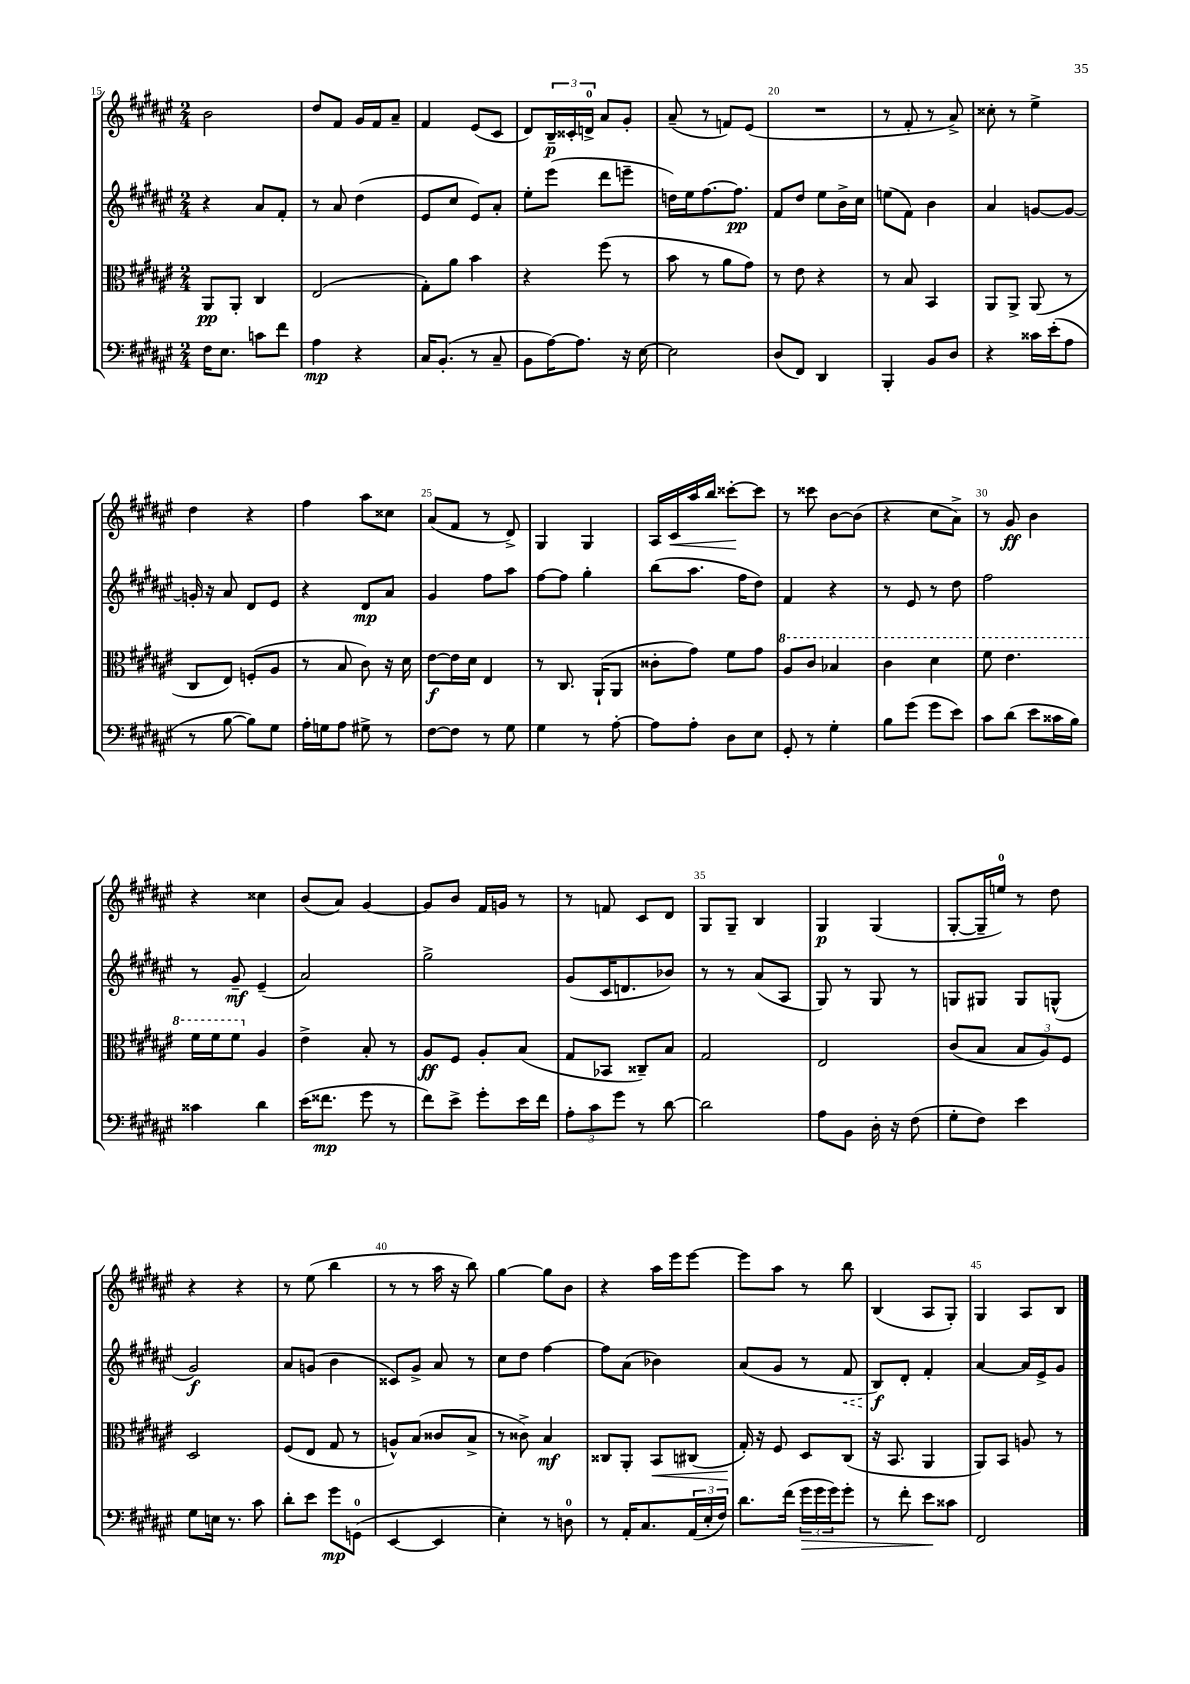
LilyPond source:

<<
\new StaffGroup <<
\new Staff = "s0" {
    \clef treble \key fis \major \numericTimeSignature \time 2/4
    b'2 |
    dis''8 fis'8 gis'16 fis'16 ais'8-- |
    fis'4 eis'8( cis'8 |
    dis'8) \tuplet 3/2 { b16--\p cisis'16-. d'16-0-> } ais'8 gis'8-. |
    ais'8--( r8 f'8) eis'8( |
    R2 |
    r8 fis'8-. r8 ais'8->) |
    cisis''8-. r8 eis''4-> |
    dis''4 r4 |
    fis''4 ais''8 cisis''8 |
    ais'8( fis'8 r8 dis'8->) |
    gis4 gis4 |
    ais16 cis'16\< ais''16 b''16 cisis'''8~-.\! cisis'''8 |
    r8 cisis'''8 b'8~ b'8( |
    r4 cis''8 ais'8->) |
    r8 gis'8\ff b'4 |
    r4 cisis''4 |
    b'8( ais'8) gis'4~ |
    gis'8 b'8 fis'16 g'16 r8 |
    r8 f'8 cis'8 dis'8 |
    gis8 gis8-- b4 |
    gis4\p gis4( |
    gis8~-. gis16-- e''16-0) r8 dis''8 |
    r4 r4 |
    r8 eis''8( b''4 |
    r8 r8 ais''16 r16 b''8) |
    gis''4~ gis''8 b'8 |
    r4 ais''16 eis'''16 eis'''8~ |
    eis'''8 ais''8 r8 b''8 |
    b4( ais8 gis8-.) |
    gis4 ais8 b8 \bar "|." |
}
\new Staff = "s1" {
    \clef treble \key fis \major \numericTimeSignature \time 2/4
    r4 ais'8 fis'8-. |
    r8 ais'8 dis''4( |
    eis'8 cis''8 eis'8) ais'8-. |
    eis''8-. eis'''8( dis'''8 e'''8-- |
    d''16) eis''16 fis''8.~ fis''8.\pp |
    fis'8 dis''8 eis''8 b'16-> cis''16 |
    e''8( fis'8) b'4 |
    ais'4 g'8~ g'8~ |
    g'16-. r16 ais'8 dis'8 eis'8 |
    r4 dis'8\mp ais'8 |
    gis'4 fis''8 ais''8 |
    fis''8~ fis''8 gis''4-. |
    b''8( ais''8. fis''16 dis''8) |
    fis'4 r4 |
    r8 eis'8 r8 dis''8 |
    fis''2 |
    r8 gis'8--\mf eis'4--( |
    ais'2) |
    gis''2-> |
    gis'8( cis'16 d'8. bes'8) |
    r8 r8 ais'8( ais8 |
    gis8) r8 gis8 r8 |
    g8 gis8 gis8 g8-^( |
    gis'2\f) |
    ais'8 g'8( b'4 |
    cisis'8) gis'8-> ais'8 r8 |
    cis''8 dis''8 fis''4~ |
    fis''8 ais'8( bes'4) |
    ais'8( gis'8 r8 \once \override Hairpin.style = #'dashed-line fis'8\< |
    b8\f\!) dis'8-. fis'4-. |
    ais'4~ ais'16 eis'16-> gis'8 \bar "|." |
}
\new Staff = "s2" {
    \clef alto \key fis \major \numericTimeSignature \time 2/4
    ais,8\pp ais,8-. cis4 |
    eis2( |
    gis8-.) ais'8 b'4 |
    r4 fis''8( r8 |
    b'8 r8 ais'8 gis'8) |
    r8 eis'8 r4 |
    r8 b8 b,4 |
    ais,8 ais,8-> ais,8( r8 |
    cis8 eis8) f8-.( ais8 |
    r8 b8 cis'8) r16 dis'16 |
    eis'8~\f eis'16 dis'16 eis4 |
    r8 cis8. ais,16-!( ais,8 |
    cisis'8-. gis'8) fis'8 gis'8 |
    \ottava #1 ais'8 cis''8 bes'4 |
    cis''4 dis''4 |
    fis''8 eis''4. |
    fis''16 fis''16 fis''8 \ottava #0 ais4 |
    eis'4-> b8-. r8 |
    ais8\ff fis8 ais8-. b8( |
    gis8 bes,8 cisis8--) b8 |
    gis2 |
    eis2 |
    cis'8( b8 \tuplet 3/2 { b8 ais8) fis8 } |
    dis2 |
    fis8( eis8 gis8 r8 |
    a8-^) b8( cisis'8 b8-> |
    r8 cisis'8->) b4\mf |
    cisis8 ais,8-. b,8\< cis8( |
    gis16-.\!) r16 fis8 dis8 cis8( |
    r16 b,8. ais,4 |
    ais,8) b,8 a8 r8 \bar "|." |
}
\new Staff = "s3" {
    \clef bass \key fis \major \numericTimeSignature \time 2/4
    fis16 eis8. c'8 fis'8 |
    ais4\mp r4 |
    cis16 b,8.-.( r8 cis8-- |
    b,8 ais16~) ais8. r16 eis16~ |
    eis2 |
    dis8( fis,8) dis,4 |
    b,,4-. b,8 dis8 |
    r4 cisis'16 eis'16-.( ais8 |
    r8 b8~ b8) gis8 |
    ais16-. g16 ais8 gis8-> r8 |
    fis8~ fis8 r8 gis8 |
    gis4 r8 ais8~-. |
    ais8 ais8-. dis8 eis8 |
    gis,8-. r8 gis4-. |
    b8 gis'8( gis'8 eis'8) |
    cis'8 dis'8( eis'8 cisis'16 b16) |
    cisis'4 dis'4 |
    eis'16( fisis'8.\mp gis'8 r8 |
    fis'8) eis'8-> gis'8-. eis'16 fis'16 |
    \tuplet 3/2 { ais8-. cis'8 gis'8 } r8 dis'8~ |
    dis'2 |
    ais8 b,8 dis16-. r16 fis8( |
    gis8-. fis8) eis'4 |
    gis8 e16 r8. cis'8 |
    dis'8-. eis'8 gis'8\mp g,8-0( |
    eis,4~ eis,4 |
    eis4-.) r8 d8-0 |
    r8 ais,16-. cis8. \tuplet 3/2 { ais,16( eis16-. fis16) } |
    dis'8. fis'16( \tuplet 3/2 { gis'16\> gis'16 gis'16) } gis'8-. |
    r8 fis'8-. eis'8\! cisis'8 |
    fis,2 \bar "|." |
}
>>
>>
\layout { \context { \Score currentBarNumber = #15 \override BarNumber.break-visibility = ##(#f #t #t) barNumberVisibility = #(every-nth-bar-number-visible 5) } }
